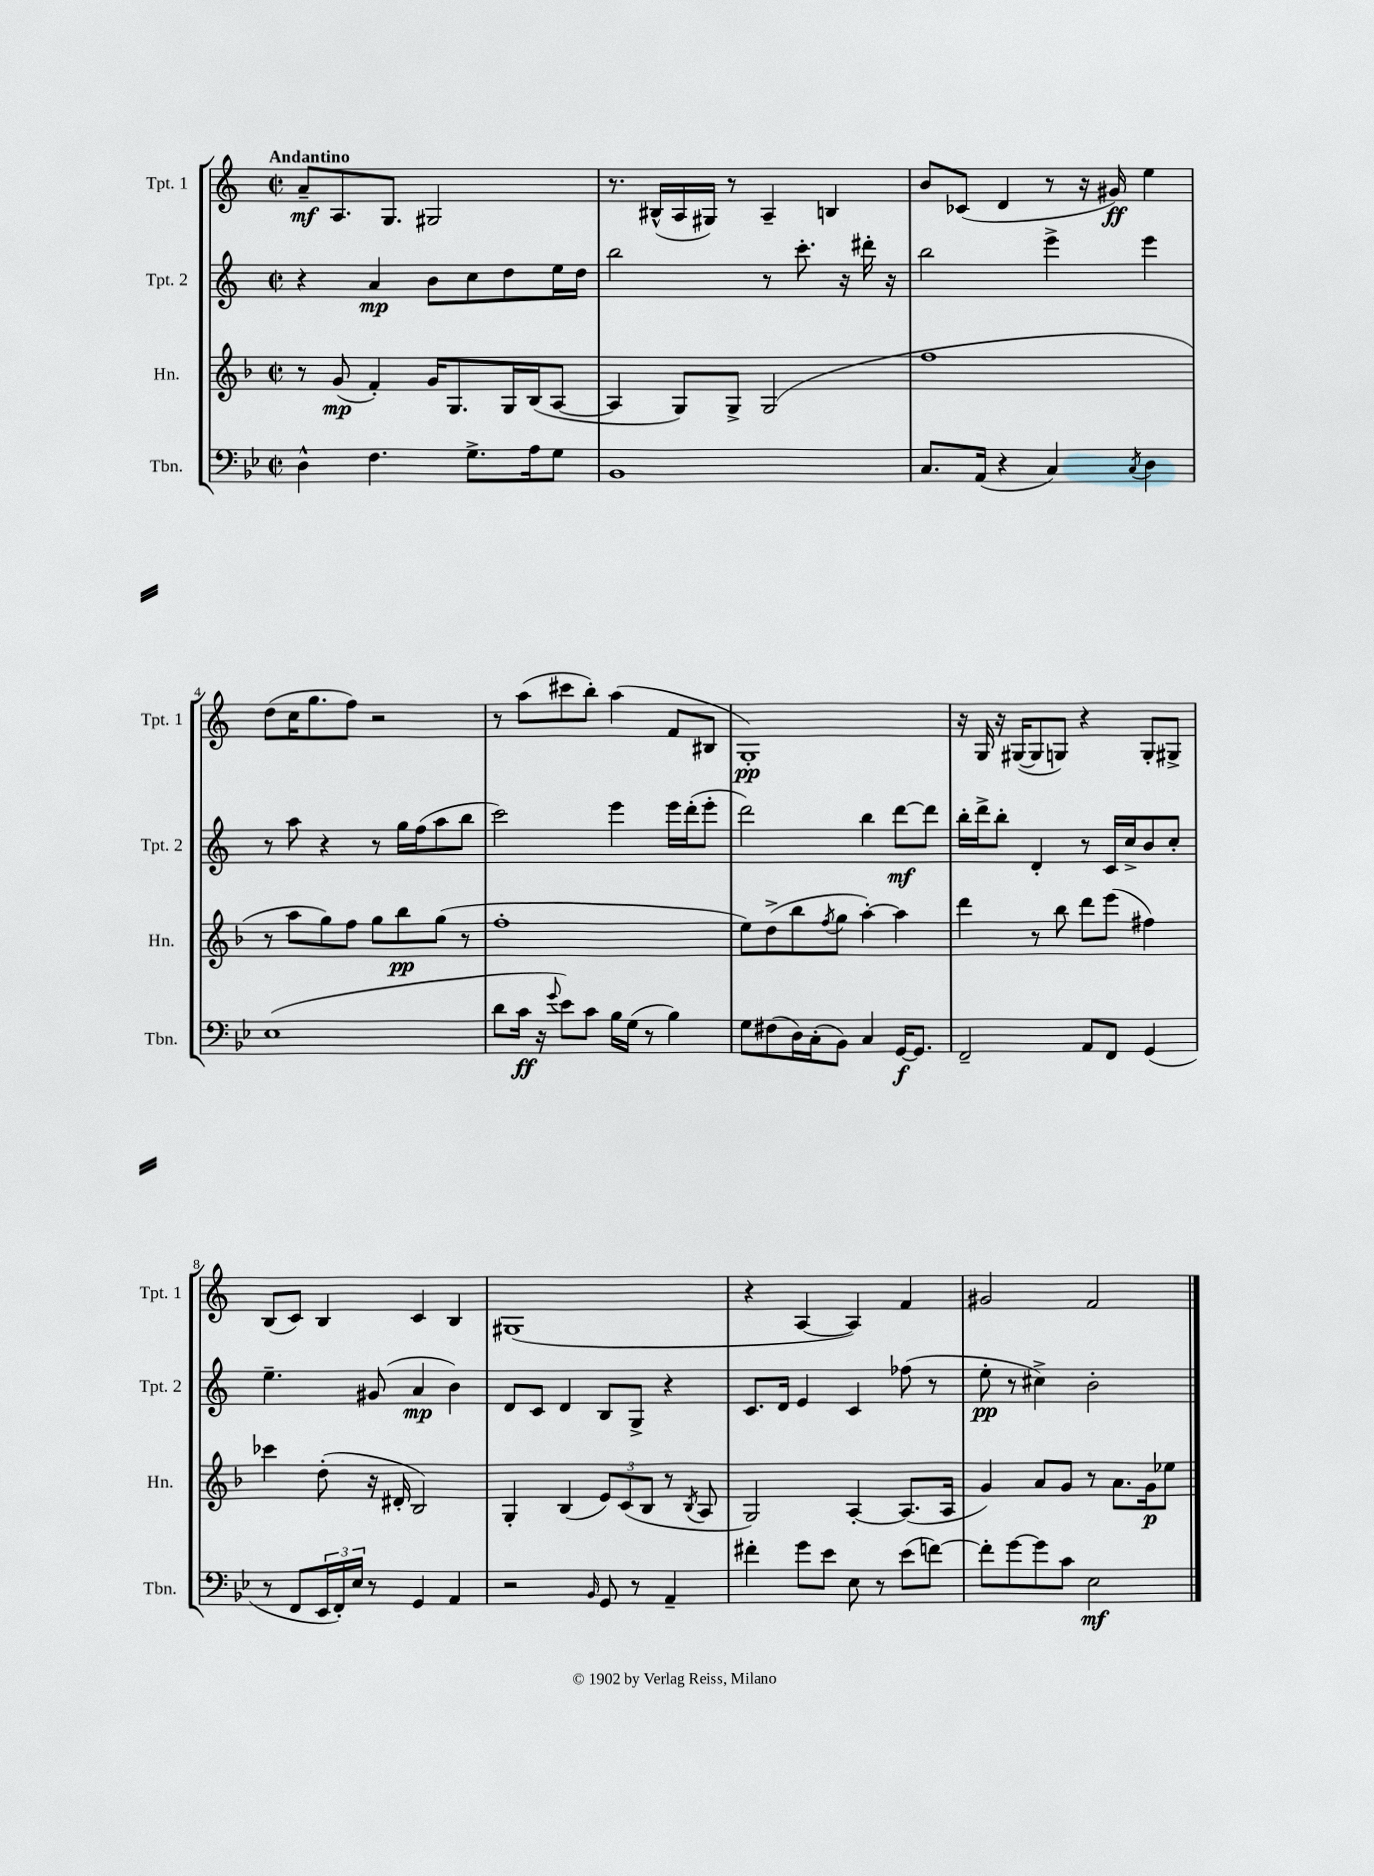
<<
\new StaffGroup <<
\new Staff = "s0" \with { instrumentName = "Tpt. 1" shortInstrumentName = "Tpt. 1" } {
    \clef treble \key c \major \defaultTimeSignature \time 2/2 \tempo "Andantino"
    a'8--\mf a8. g8. gis2 |
    r8. bis16-^( a16 gis16) r8 a4-- b4 |
    b'8 ces'8( d'4 r8 r16 gis'16\ff) e''4 |
    d''8( c''16 g''8. f''8) r2 |
    r8 a''8( cis'''8 b''8-.) a''4( f'8 bis8 |
    g1-.\pp) |
    r16 g16 r16 gis16~( gis8 g8) r4 g8-. gis8-> |
    b8( c'8) b4 c'4 b4 |
    gis1( |
    r4 a4~ a4) f'4 |
    gis'2 f'2 \bar "|." |
}
\new Staff = "s1" \with { instrumentName = "Tpt. 2" shortInstrumentName = "Tpt. 2" } {
    \clef treble \key c \major \defaultTimeSignature \time 2/2
    r4 a'4\mp b'8 c''8 d''8 e''16 d''16 |
    b''2 r8 c'''8.-. r16 dis'''16-. r16 |
    b''2 e'''4-> e'''4 |
    r8 a''8 r4 r8 g''16 f''16( a''8 b''8 |
    c'''2) e'''4 e'''16 d'''16-.( e'''8-. |
    d'''2) b''4 d'''8~\mf d'''8 |
    b''16-. d'''16-> b''8-. d'4-. r8 c'16 c''16-> b'8 c''8-. |
    e''4.-- gis'8( a'4\mp b'4) |
    d'8 c'8 d'4 b8 g8-> r4 |
    c'8. d'16 e'4 c'4 fes''8( r8 |
    e''8-.\pp r8 cis''4->) b'2-. \bar "|." |
}
\new Staff = "s2" \with { instrumentName = "Hn." shortInstrumentName = "Hn." } {
    \clef treble \key f \major \defaultTimeSignature \time 2/2
    r8 g'8\mp( f'4-.) g'16 g8. g16 bes16( a8~ |
    a4 g8) g8-> g2( |
    f''1 |
    r8 a''8 g''8) f''8 g''8 bes''8\pp g''8( r8 |
    f''1-. |
    e''8) d''8->( bes''8 \acciaccatura { f''8 } g''8 a''4~-.) a''4 |
    d'''4 r8 bes''8 d'''8 e'''8( fis''4) |
    ces'''4 d''8-.( r16 dis'16-. bes2) |
    g4-. bes4( \tuplet 3/2 { e'8) c'8( bes8 } r8 \acciaccatura { bes8 } a8 |
    g2) a4~-. a8.( a16 |
    g'4) a'8 g'8 r8 a'8. g'16\p ees''8 \bar "|." |
}
\new Staff = "s3" \with { instrumentName = "Tbn." shortInstrumentName = "Tbn." } {
    \clef bass \key bes \major \defaultTimeSignature \time 2/2
    d4-^ f4. g8.-> a16 g8 |
    bes,1 |
    c8. a,16( r4 c4) \acciaccatura { c8 } d4 |
    ees1( |
    d'8 c'16\ff r16 \appoggiatura { g'8 } ees'8) c'8 bes16 g16( r8 bes4) |
    g8 fis8( d16) c16-.( bes,8) c4 g,16~\f g,8. |
    f,2-- a,8 f,8 g,4( |
    r8 f,8 \tuplet 3/2 { ees,16 f,16-.) ees16 } r8 g,4 a,4 |
    r2 \grace { bes,16 } g,8 r8 a,4-- |
    fis'4-. g'8 ees'8 ees8 r8 ees'8( f'8~) |
    f'8-. g'8~ g'8 c'8 ees2\mf \bar "|." |
}
>>
>>
